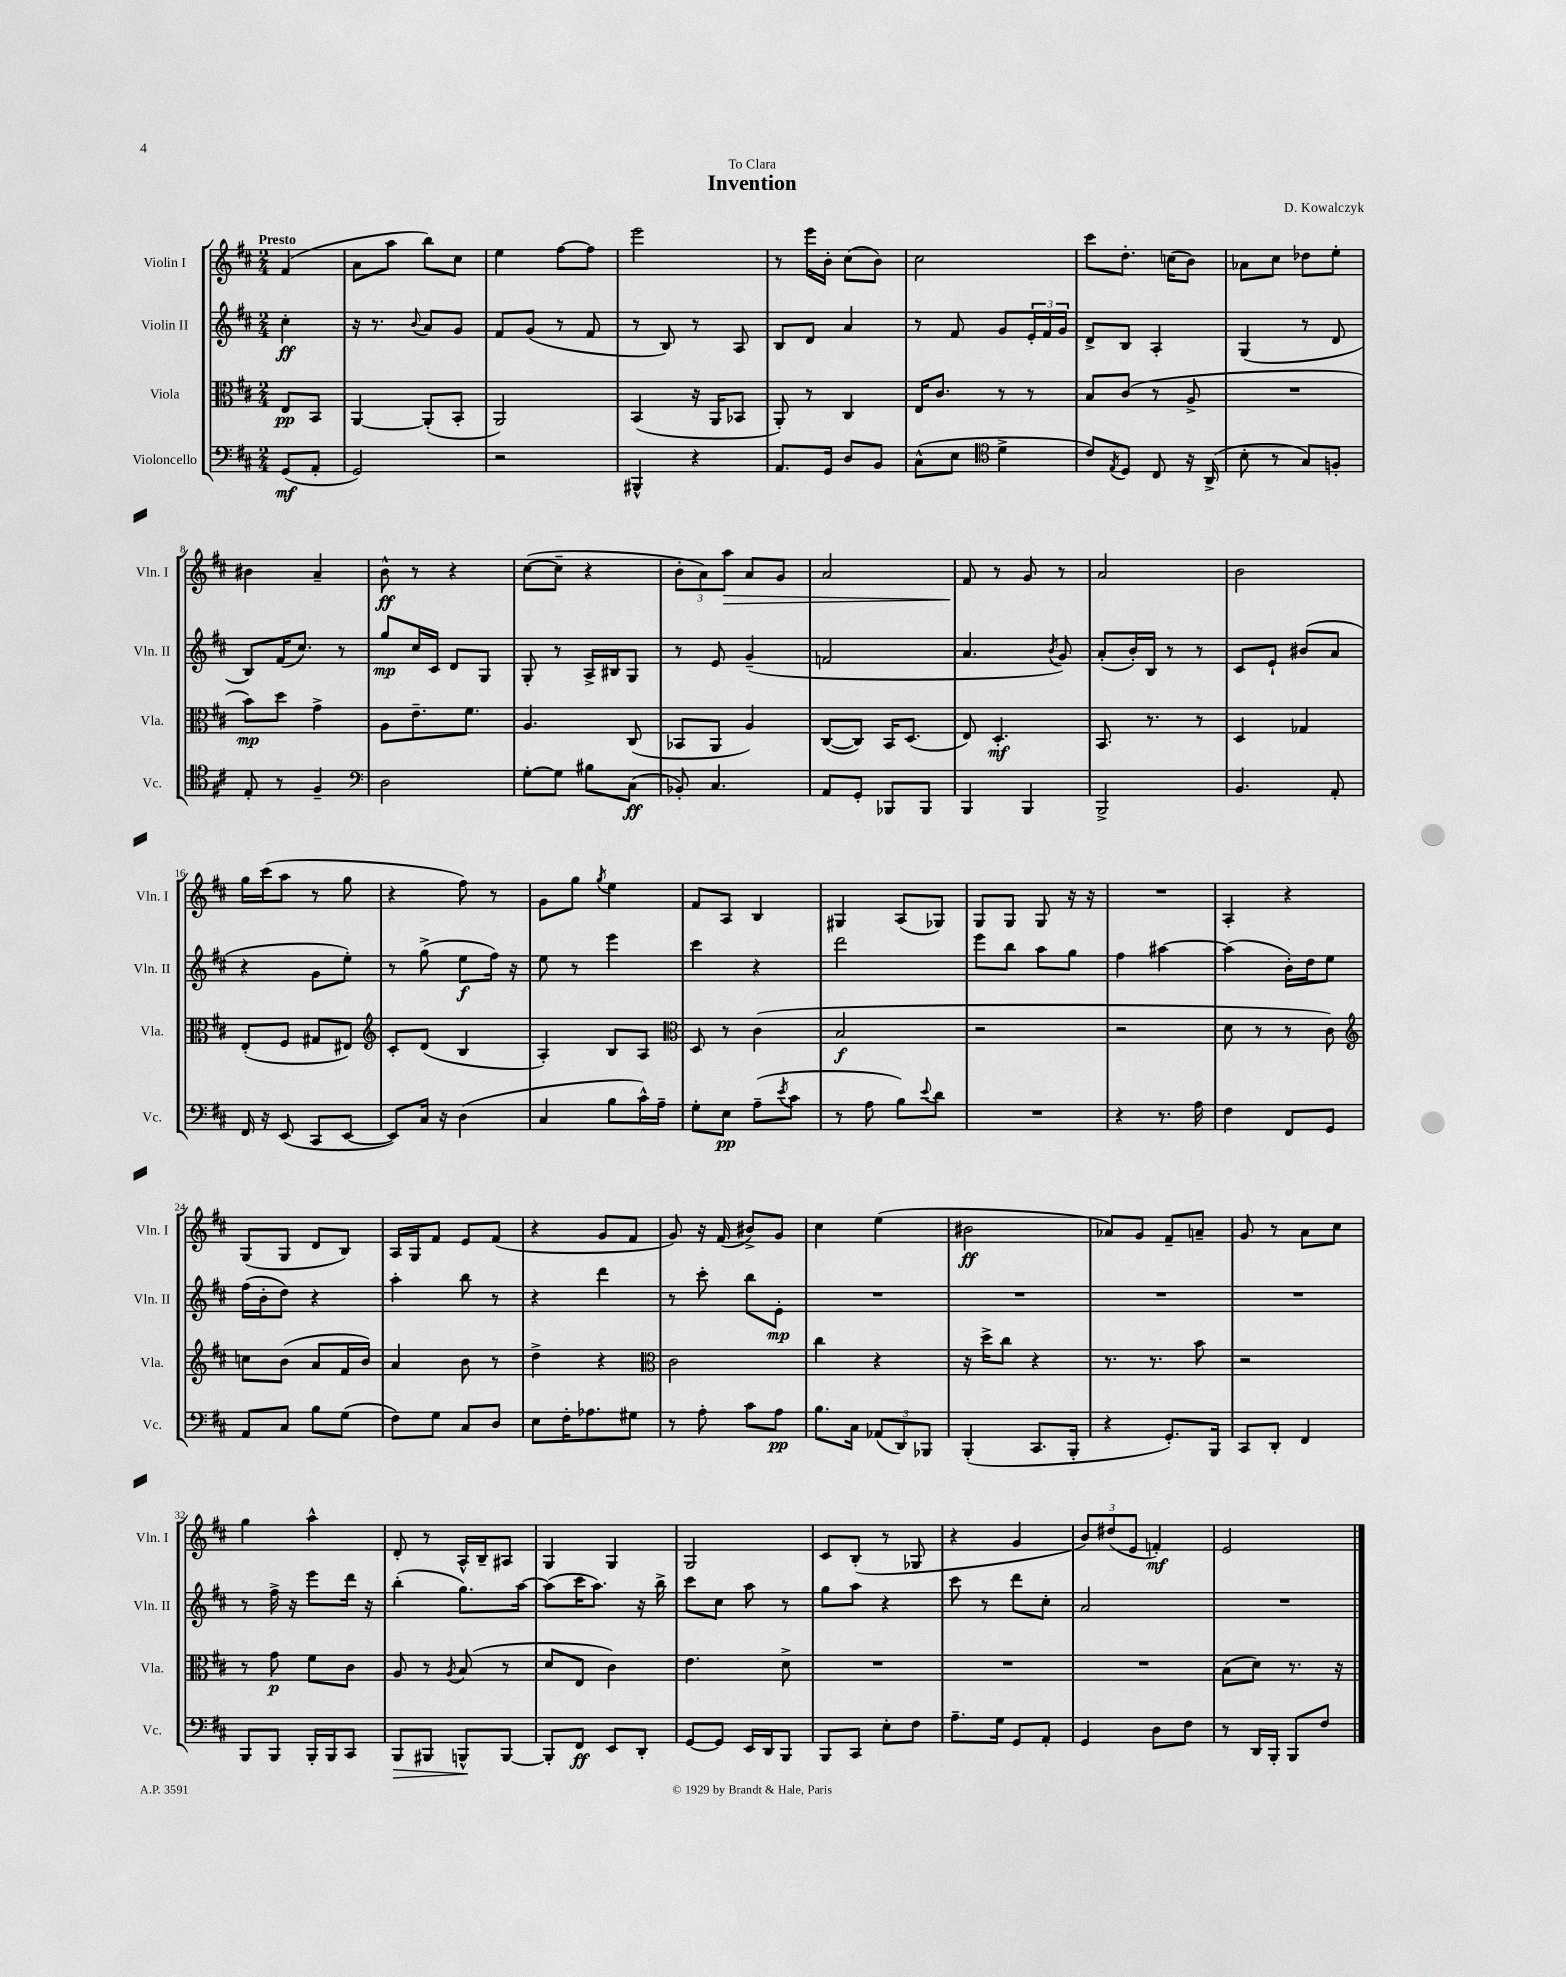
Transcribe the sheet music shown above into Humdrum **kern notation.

**kern	**kern	**kern	**kern
*staff4	*staff3	*staff2	*staff1
*clefF4	*clefC3	*clefG2	*clefG2
*k[f#c#]	*k[f#c#]	*k[f#c#]	*k[f#c#]
*M2/4	*M2/4	*M2/4	*M2/4
(8GG/L	8E/L	4cc#'\	(4f#/
8AA'/J	8BB/J	.	.
=	=	=	=
2GG/)	[4AA/	16r	8a\L
.	.	8.r	.
.	.	.	8aa\J
.	.	8qqb/	.
.	(8AA'/]L	8a/L	8bb\L)
.	8BB'/J	8g/J	8cc#\J
=	=	=	=
2r	2AA/)	8f#/L	4ee\
.	.	(8g/J	.
.	.	8r	[8ff#\L
.	.	8f#/	8ff#\]J
=	=	=	=
4BBB#^^/	(4BB/	8r	2eee\
.	.	8B/)	.
4r	16r	8r	.
.	16AA/LK	.	.
.	8BB-/J	8A/	.
=	=	=	=
8.AA/L	8AA'/)	8B/L	8r
.	8r	8d/J	16eee\LL
16GG/Jk	.	.	16b'\JJ
8D/L	4C#/	4a/	(8cc#\L
8BB/J	.	.	8b\J)
=	=	=	=
(8C#^^\L	16E/LK	8r	2cc#\
.	8.c#/J	.	.
8E\J	.	8f#/	.
*clefC4	*	*	*
4d^\	8r	8g/L	.
.	8r	24e'/L	.
.	.	24f#/	.
.	.	24g/JJ	.
=	=	=	=
8c#/L)	8B/L	8d^/L	8ccc#\L
8qE/	.	.	.
8D/J	(8c#/J	8B/J	8.dd'\J
8C#/	8r	4A'/	.
.	.	.	(16cc\LK
16r	8A^/	.	8b\J)
(16AA^/	.	.	.
=	=	=	=
8B'\	2r	(4G/	8a-\L
8r	.	.	8cc#\J
8G/L)	.	8r	8dd-\L
8F'/J	.	8d/	8ee'\J
=	=	=	=
8E'/	8b\L)	8B/L)	4b#\
8r	8dd\J	(16f#/K	.
.	.	8.cc#/J)	.
4F#~/	4g^\	.	4a~/
.	.	8r	.
=	=	=	=
*clefF4	*	*	*
2D\	8A\L	8gg/L	8b^^\
.	8.e~\	16cc#/L	8r
.	.	16c#/JJ	.
.	.	8d/L	4r
.	8.f#\J	.	.
.	.	8G/J	.
=	=	=	=
[8G'\L	4.A/	8G'/	([8cc#\L
8G\]J	.	8r	8cc#~\]J
8B#\L	.	16A^/LL	4r
.	.	16B#/J	.
(8C#\J	(8C#/	8G/J	.
=	=	=	=
8BB-'/)	8BB-/L	8r	12b'\L
.	.	.	12a\)
4.C#/	8AA/J	8e/	.
.	.	.	12aa\J
.	4A/)	(4g~/	8a/L
.	.	.	8g/J
=	=	=	=
8AA/L	([8C#/L	2f/	2a/
8GG'/J	8C#/]J)	.	.
8BBB-/L	16BB/LK	.	.
.	(8.D/J	.	.
8BBB-/J	.	.	.
=	=	=	=
4BBB/	8E/)	4.a/	8f#/
.	4.D'/	.	8r
4BBB/	.	.	8g/
.	.	8qb/	.
.	.	8g/)	8r
=	=	=	=
2BBB^/	8.BB/	(8a'/L	2a/
.	.	16b'/L)	.
.	8.r	16B/JJ	.
.	.	8r	.
.	8r	8r	.
=	=	=	=
4.BB/	4D/	8c#/L	2b\
.	.	8e`/J	.
.	4G-/	(8b#/L	.
8AA'/	.	8a/J	.
=	=	=	=
16FF#/	(8E'/L	4r	16gg\LL
16r	.	.	(16ccc#\J
(8EE/	8F#/J	.	8aa\J
8CC#/L	8G#/L	8g\L	8r
[8EE/J	8E#/J)	8ee'\J)	8gg\
=	=	=	=
*	*clefG2	*	*
8EE/]L)	8c#'/L	8r	4r
16C#/Jk	(8d/J	(8gg^\	.
16r	.	.	.
(4D\	4B/	8ee\L	8ff#\)
.	.	16ff#\Jk)	8r
.	.	16r	.
=	=	=	=
4C#/	4A'/)	8ee\	8g\L
.	.	8r	8gg\J
.	.	.	8qgg/
8B\L	8B/L	4eee\	4ee\
16c#^^\L)	8A/J	.	.
16A~\JJ	.	.	.
=	=	=	=
*	*clefC3	*	*
8G'\L	8D/	4ccc#\	8f#/L
8E\J	8r	.	8A/J
(8A~\L	(4c#\	4r	4B/
8qe/	.	.	.
8c#\J	.	.	.
=	=	=	=
8r	2B/	2ddd\	4G#/
8A\	.	.	.
8B\L)	.	.	(8A/L
8qqe/	.	.	.
8d\J	.	.	8G-/J)
=	=	=	=
2r	2r	8eee\L	8G/L
.	.	8bb\J	8G/J
.	.	8aa\L	8G/
.	.	8gg\J	16r
.	.	.	16r
=	=	=	=
4r	2r	4ff#\	2r
8.r	.	[4aa#\	.
16A\	.	.	.
=	=	=	=
4F#\	8d\	(4aa#\]	4A'/
.	8r	.	.
8FF#/L	8r	16b'\LL)	4r
.	.	16dd\J	.
8GG/J	8c#\)	8ee\J	.
=	=	=	=
*	*clefG2	*	*
8AA/L	8cc\L	(16ff#\LL	(8G/L
.	.	16b'\J	.
8C#/J	(8b\J	8dd\J)	8G/J
8B\L	8a/L	4r	8d/L
(8G\J	16f#/L	.	8B/J)
.	16b/JJ)	.	.
=	=	=	=
8F#\L)	4a/	4aa'\	16A/LL
.	.	.	16G/J
8G\J	.	.	8f#/J
8C#/L	8b\	8bb\	8e/L
8D/J	8r	8r	(8f#/J
=	=	=	=
8E\L	4dd^\	4r	4r
16F#'\K	.	.	.
8.A-\	.	.	.
.	4r	4ddd\	8g/L
8G#\J	.	.	8f#/J
=	=	=	=
*	*clefC3	*	*
8r	2c#\	8r	8g/)
8A'\	.	8ccc#'\	16r
.	.	.	(16f#/
8c#\L	.	8bb\L	8b#^/L)
8A\J	.	8e'\J	8g/J
=	=	=	=
8.B\L	4cc#\	2r	4cc#\
16C#\Jk	.	.	.
(12AA-/L	4r	.	(4ee\
12DD/)	.	.	.
12BBB-/J	.	.	.
=	=	=	=
(4BBB'/	16r	2r	2b#\
.	16dd^\LK	.	.
.	8cc#\J	.	.
8.CC#/L	4r	.	.
16BBB'/Jk	.	.	.
=	=	=	=
4r	8.r	2r	8a-/L)
.	.	.	8g/J
.	8.r	.	.
8.GG'/L)	.	.	8f#~/L
.	8b\	.	8a~/J
16BBB/Jk	.	.	.
=	=	=	=
8CC#/L	2r	2r	8g/
8DD'/J	.	.	8r
4FF#/	.	.	8a\L
.	.	.	8cc#\J
=	=	=	=
8BBB/L	8r	8r	4gg\
8BBB/J	8g\	16ff#^\	.
.	.	16r	.
16BBB'/LL	8f#\L	8eee\L	4aa^^\
16BBB/J	.	.	.
8CC#/J	8c#\J	16ddd\Jk	.
.	.	16r	.
=	=	=	=
8BBB/L	8A/	(4bb'\	8d'/
8BBB#/J	8r	.	8r
.	8qA/	.	.
8BBB^^/L	(8B/	8.gg\L)	16A^^/LL
.	.	.	16B~/J
[8BBB/J	8r	.	8A#/J
.	.	[16aa\Jk	.
=	=	=	=
8BBB'/]L	8d/L	(8aa\]L	4G/
8FF#/J	8E/J	16ccc#\K	.
.	.	8.aa\J)	.
8EE/L	4c#\)	.	4G/
8DD'/J	.	16r	.
.	.	16bb^\	.
=	=	=	=
[8GG/L	4.e\	8ccc#\L	2G/
8GG/]J	.	8cc#\J	.
16EE/LL	.	8aa\	.
16DD/J	.	.	.
8BBB/J	8d^\	8r	.
=	=	=	=
8BBB/L	2r	8gg\L	8c#/L
8CC#/J	.	8aa\J	(8B'/J
8E'\L	.	4r	8r
8F#\J	.	.	8G-/
=	=	=	=
8.A~\L	2r	8ccc#\	4r
.	.	8r	.
16G\Jk	.	.	.
8GG/L	.	8ddd\L	4g/
8AA'/J	.	8cc#'\J	.
=	=	=	=
4GG/	2r	2a/	12b/L)
.	.	.	(12dd#/
.	.	.	12e/J
8D\L	.	.	4f'/)
8F#\J	.	.	.
=	=	=	=
8r	(8B\L	2r	2e/
16DD/LL	8d\J)	.	.
16BBB'/JJ	.	.	.
8BBB/L	8.r	.	.
8F#/J	.	.	.
.	16r	.	.
==	==	==	==
*-	*-	*-	*-
